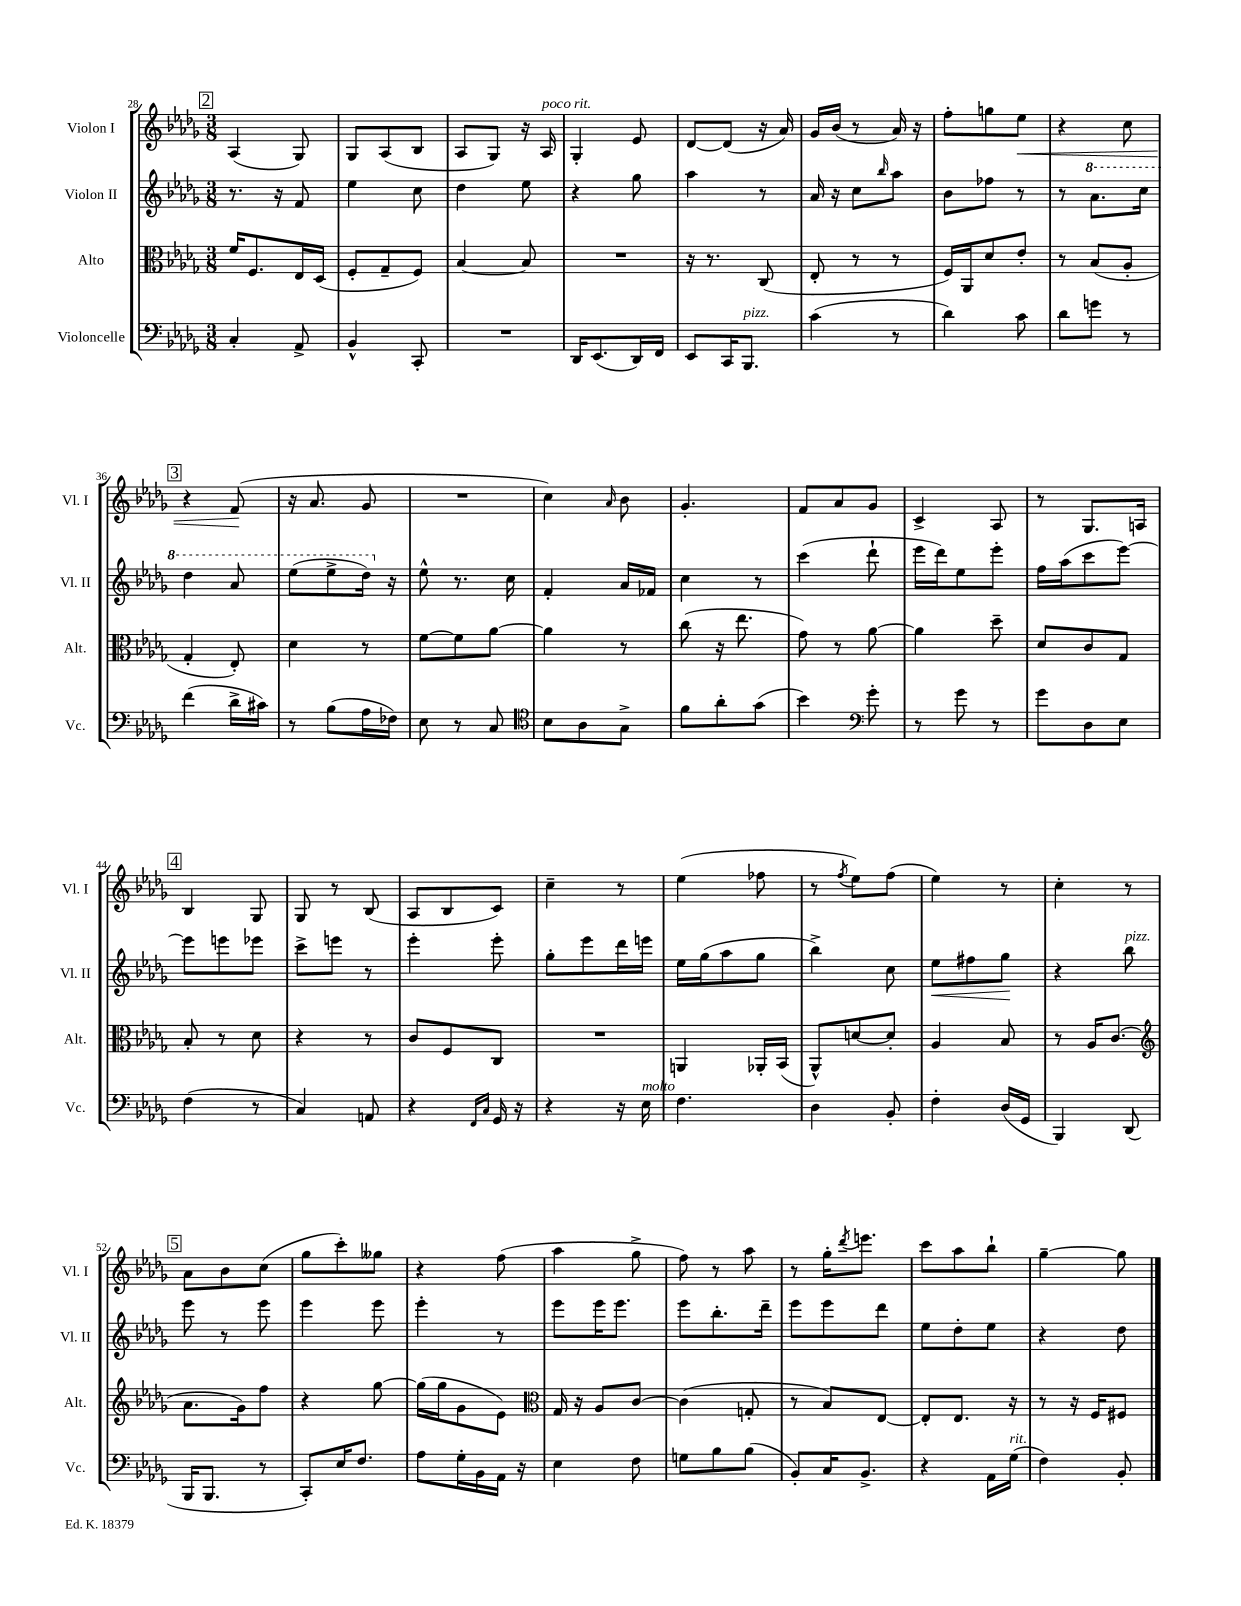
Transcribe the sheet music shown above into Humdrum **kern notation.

**kern	**kern	**kern	**dynam	**kern	**dynam
*part4	*part3	*part2	*part2	*part1	*part1
*staff4	*staff3	*staff2	*staff2	*staff1	*staff1
*I"Violoncelle	*I"Alto	*I"Violon II	*	*I"Violon I	*
*I'Vc.	*I'Alt.	*I'Vl. II	*	*I'Vl. I	*
*clefF4	*clefC3	*clefG2	*	*clefG2	*
*k[b-e-a-d-g-]	*k[b-e-a-d-g-]	*k[b-e-a-d-g-]	*	*k[b-e-a-d-g-]	*
*M3/8	*M3/8	*M3/8	*	*M3/8	*
!!LO:REH:place=s1:t=2
=28	=28	=28	=28	=28	=28
4C'/	16f/KL	8.r	.	(4A-/	.
.	8.F/	.	.	.	.
.	.	16r	.	.	.
8AA-^/	16E-/L	8f/	.	8G-/)	.
.	(16D-/JJ	.	.	.	.
=29	=29	=29	=29	=29	=29
4BB-^^/	8F'/L	4ee-\	.	8G-/L	.
.	8G-~/	.	.	(8A-/	.
8CC'/	8F/J)	8cc\	.	8B-/J	.
=30	=30	=30	=30	=30	=30
4.r	[4B-/	4dd-\	.	8A-/L	.
.	.	.	.	8G-/J)	.
.	8B-/]	8ee-\	.	16r	.
!	!	!	!	!LO:TX:a:i:t=poco rit.	!
.	.	.	.	16A-/	.
=31	=31	=31	=31	=31	=31
16DD-/KL	4.r	4r	.	4G-'/	.
(8.EE-/	.	.	.	.	.
16DD-/L)	.	8gg-\	.	8e-/	.
16FF/JJ	.	.	.	.	.
=32	=32	=32	=32	=32	=32
8EE-/L	16r	4aa-\	.	[8d-/L	.
.	8.r	.	.	.	.
16CC/K	.	.	.	(8d-/J]	.
!LO:TX:a:i:t=pizz.	!	!	!	!	!
8.BBB-/J	.	.	.	.	.
.	(8C/	8r	.	16r	.
.	.	.	.	16a-/)	.
=33	=33	=33	=33	=33	=33
(4c\	8E-'/	16a-/	.	16g-/LL	.
.	.	16r	.	(16b-/JJ	.
.	8r	8cc\L	.	8r	.
.	.	16qqbb-/	.	.	.
8r	8r	8aa-\J	.	16a-/)	.
.	.	.	.	16r	.
=34	=34	=34	=34	=34	=34
4d-\)	16F/LL)	8b-\L	.	8ff'\L	.
.	16AA-/J	.	.	.	.
.	8d-/	8ff-X\J	.	8ggn\	.
!	!	!	!	!	!LO:HP:b
8c\	8e-'/J	8r	.	8ee-\J	<
=35	=35	=35	=35	=35	=35
8d-\L	8r	8r	.	4r	.
*	*	*8va	*	*	*
8gn\J	(8B-/L	8.aa-\L	.	.	.
8r	8A-'/J	.	.	8cc\	.
.	.	16ccc\Jk	.	.	.
!!LO:LB:g=z
!!LO:REH:place=s1:t=3
=36	=36	=36	=36	=36	=36
(4f\	4G-'/	4ddd-\	.	4r	.
16d-^\LL	8E-'/)	8aa-/	.	(8f/	.
16c#X\JJ)	.	.	.	.	.
.	.	.	.	.	[
=37	=37	=37	=37	=37	=37
8r	4d-\	(8eee-\L	.	16r	.
.	.	.	.	8.a-/	.
(8B-\L	.	8eee-^\	.	.	.
16A-\L	8r	16ddd-\Jk)	.	8g-/	.
*	*	*X8va	*	*	*
16F-X\JJ)	.	16r	.	.	.
=38	=38	=38	=38	=38	=38
8E-\	[8f\L	8ee-^^\	.	4.r	.
8r	8f\]	8.r	.	.	.
8C/	[8a-\J	.	.	.	.
.	.	16cc\	.	.	.
=39	=39	=39	=39	=39	=39
*clefC4	*	*	*	*	*
8B-\L	4a-\]	4f'/	.	4cc\)	.
8A-\	.	.	.	.	.
.	.	.	.	16qqa-/	.
8G-^\J	8r	16a-/LL	.	8b-\	.
.	.	16f-X/JJ	.	.	.
=40	=40	=40	=40	=40	=40
8f\L	(8cc\	4cc\	.	4.g-'/	.
8a-'\	16r	.	.	.	.
.	8.ee-\	.	.	.	.
(8g-\J	.	8r	.	.	.
=41	=41	=41	=41	=41	=41
4b-\)	8g-\)	(4ccc\	.	8f/L	.
.	8r	.	.	8a-/	.
*clefF4	*	*	*	*	*
8g-'\	[8a-\	8ddd-`\	.	8g-/J	.
=42	=42	=42	=42	=42	=42
8r	4a-\]	16eee-\LL	.	4c^/	.
.	.	16ddd-\J)	.	.	.
8g-\	.	8ee-\	.	.	.
8r	8dd-~\	8eee-'\J	.	8A-/	.
=43	=43	=43	=43	=43	=43
8g-\L	8d-/L	16ff\LL	.	8r	.
.	.	(16aa-\J	.	.	.
8D-\	8c/	8ccc\	.	8.G-/L	.
8E-\J	8G-/J	[8eee-\J)	.	.	.
.	.	.	.	16An/Jk	.
!!LO:LB:g=z
!!LO:REH:place=s1:t=4
=44	=44	=44	=44	=44	=44
(4F\	8B-'/	8eee-\L]	.	4B-/	.
.	8r	8eeen\	.	.	.
8r	8d-\	8eee-X\J	.	8G-/	.
=45	=45	=45	=45	=45	=45
4C/)	4r	8ccc^\L	.	8G-/	.
.	.	8eeen\J	.	8r	.
8AAn/	8r	8r	.	(8B-/	.
=46	=46	=46	=46	=46	=46
4r	8c/L	4eee-'\	.	8A-/L	.
.	8F/	.	.	8B-/	.
16qqFF/LL	.	.	.	.	.
16qqC/JJ	.	.	.	.	.
16GG-/	8C/J	8eee-'\	.	8c/J)	.
16r	.	.	.	.	.
=47	=47	=47	=47	=47	=47
4r	4.r	8gg-'\L	.	4cc~\	.
.	.	8eee-\	.	.	.
16r	.	16ddd-\L	.	8r	.
!LO:TX:a:i:t=molto	!	!	!	!	!
16E-\	.	16eeen\JJ	.	.	.
=48	=48	=48	=48	=48	=48
4.F\	4AAn/	16ee-\LL	.	(4ee-\	.
.	.	(16gg-\J	.	.	.
.	.	8aa-\	.	.	.
.	16AA-X'/LL	8gg-\J	.	8ff-X\	.
.	(16BB-/JJ	.	.	.	.
=49	=49	=49	=49	=49	=49
4D-\	8AA-^^/L)	4bb-^\)	.	8r	.
.	.	.	.	8qff/	.
.	[8dn/	.	.	8ee-\L)	.
8BB-'/	8d'/J]	8cc\	.	(8ff\J	.
=50	=50	=50	=50	=50	=50
!	!	!	!LO:HP:b	!	!
4F'\	4A-/	8ee-\L	<	4ee-\)	.
.	.	8ff#X\	.	.	.
(16D-/LL	8B-/	8gg-\J	.	8r	.
16GG-/JJ	.	.	.	.	.
.	.	.	[	.	.
=51	=51	=51	=51	=51	=51
4BBB-/)	8r	4r	.	4cc'\	.
.	16A-/KL	.	.	.	.
.	(8.c/J	.	.	.	.
!	!	!LO:TX:a:i:t=pizz.	!	!	!
(8DD-/	.	8bb-\	.	8r	.
!!LO:LB:g=z
!!LO:REH:place=s1:t=5
=52	=52	=52	=52	=52	=52
*	*clefG2	*	*	*	*
16BBB-/KL	8.a-\L	8eee-\	.	8a-\L	.
8.BBB-/J	.	.	.	.	.
.	.	8r	.	8b-\	.
.	16g-\k)	.	.	.	.
8r	8ff\J	8eee-\	.	(8cc\J	.
=53	=53	=53	=53	=53	=53
8CC'/L)	4r	4eee-\	.	8gg-\L	.
16E-/K	.	.	.	8ccc'\)	.
8.F/J	.	.	.	.	.
.	[8gg-\	8eee-\	.	8gg--X\J	.
=54	=54	=54	=54	=54	=54
8A-\L	(16gg-\LL]	4eee-'\	.	4r	.
.	16gg-\J	.	.	.	.
16G-'\L	8g-\	.	.	.	.
16BB-\	.	.	.	.	.
16AA-\JJ	8e-\J)	8r	.	(8ff\	.
16r	.	.	.	.	.
=55	=55	=55	=55	=55	=55
*	*clefC3	*	*	*	*
4E-\	16G-/	8eee-\L	.	4aa-\	.
.	16r	.	.	.	.
.	8A-/L	16eee-\K	.	.	.
.	.	8.eee-\J	.	.	.
8F\	[8c/J	.	.	8gg-^\	.
=56	=56	=56	=56	=56	=56
8Gn\L	(4c\]	8eee-\L	.	8ff\)	.
8B-\	.	8.bb-'\	.	8r	.
(8B-\J	8Gn'/	.	.	8aa-\	.
.	.	16ddd-~\Jk	.	.	.
=57	=57	=57	=57	=57	=57
8BB-'/L)	8r	8eee-\L	.	8r	.
16C/K	8B-/L)	8eee-\	.	16gg-'\KL	.
.	.	.	.	8qddd-/	.
8.BB-^/J	.	.	.	8.eeen\J	.
.	[8E-/J	8ddd-\J	.	.	.
=58	=58	=58	=58	=58	=58
4r	8E-'/L]	8ee-\L	.	8ccc\L	.
.	8.E-/J	8dd-'\	.	8aa-\	.
16AA-\LL	.	8ee-\J	.	8bb-`\J	.
!LO:TX:a:i:t=rit.	!	!	!	!	!
(16G-\JJ	16r	.	.	.	.
=59	=59	=59	=59	=59	=59
4F\)	8r	4r	.	[4gg-~\	.
.	16r	.	.	.	.
.	16F/KL	.	.	.	.
8BB-'/	8F#X/J	8dd-\	.	8gg-\]	.
==	==	==	==	==	==
*-	*-	*-	*-	*-	*-
